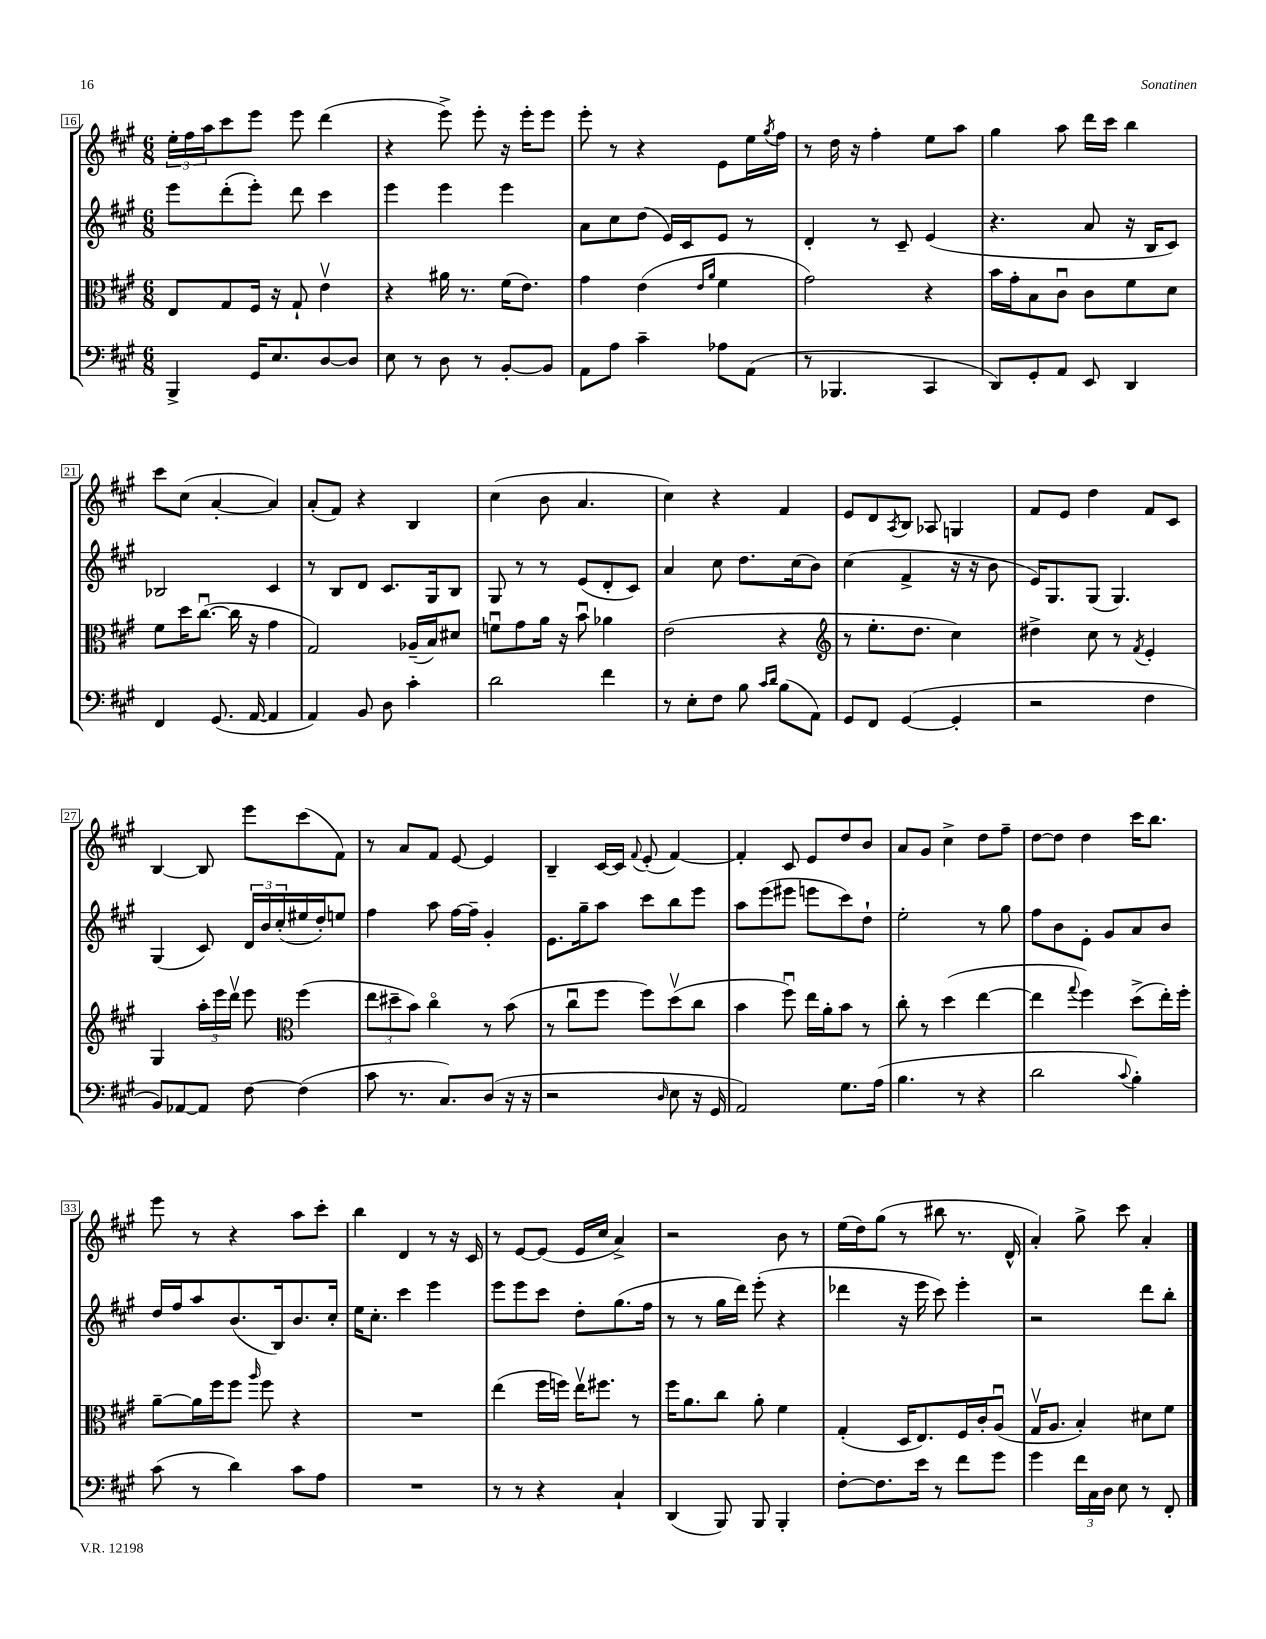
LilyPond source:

<<
\new StaffGroup <<
\new Staff = "s0" {
    \clef treble \key a \major \numericTimeSignature \time 6/8
    \tuplet 3/2 { e''16-. fis''16 a''16 } cis'''8 e'''8 e'''8 d'''4( |
    r4 e'''8->) e'''8-. r16 e'''16-. e'''8 |
    e'''8-. r8 r4 e'8 e''16 \acciaccatura { gis''8 } fis''16 |
    r8 d''16 r16 fis''4-. e''8 a''8 |
    gis''4 a''8 d'''16 cis'''16 b''4 |
    cis'''8 cis''8( a'4~-. a'4) |
    a'8-.( fis'8) r4 b4 |
    cis''4( b'8 a'4. |
    cis''4) r4 fis'4 |
    e'8 d'8 \acciaccatura { a8 } b8 aes8 g4 |
    fis'8 e'8 d''4 fis'8 cis'8 |
    b4~ b8 e'''8 cis'''8( fis'8) |
    r8 a'8 fis'8 e'8~ e'4 |
    b4-- cis'16~ cis'16 \appoggiatura { fis'8 } e'8-.( fis'4~) |
    fis'4-. cis'8 e'8 d''8 b'8 |
    a'8 gis'8 cis''4-> d''8 fis''8-- |
    d''8~ d''8 d''4 cis'''16 b''8. |
    e'''8 r8 r4 a''8 cis'''8-. |
    b''4 d'4 r8 r16 cis'16 |
    r8 e'8~ e'8( e'16 cis''16 a'4->) |
    r2 b'8 r8 |
    e''16( d''16) gis''8( r8 bis''8 r8. d'16-^ |
    a'4-.) gis''8-> cis'''8 a'4-. \bar "|." |
}
\new Staff = "s1" {
    \clef treble \key a \major \numericTimeSignature \time 6/8
    e'''8 d'''8-.( e'''8-.) d'''8 cis'''4 |
    e'''4 e'''4 e'''4 |
    a'8 cis''8 d''8( e'16) cis'16 e'8 r8 |
    d'4-. r8 cis'8-- e'4( |
    r4. a'8 r16 b16 cis'8) |
    bes2 cis'4 |
    r8 b8 d'8 cis'8. gis16 b8 |
    gis8 r8 r8 e'8( d'8-. cis'8) |
    a'4 cis''8 d''8. cis''16( b'8) |
    cis''4( fis'4-> r16 r16 b'8 |
    e'16) gis8. gis8( gis4.) |
    gis4( cis'8) \tuplet 3/2 { d'16 b'16 cis''16-.( } eis''16 d''16-.) e''8 |
    fis''4 a''8 fis''16~ fis''16-- gis'4-. |
    e'8. gis''16-- a''8 cis'''8 b''8 e'''8 |
    a''8 e'''8( eis'''8 e'''8 cis'''8) d''8-! |
    e''2-. r8 gis''8 |
    fis''8 b'8 e'8-. gis'8 a'8 b'8 |
    d''16 fis''16 a''8 b'8.( b16) b'8. cis''16-. |
    e''16 cis''8.-. cis'''4 e'''4 |
    e'''8 e'''8 cis'''8 d''8-. gis''8.( fis''16 |
    r8 r8 gis''16 d'''16) e'''8-.( r4 |
    des'''4 r16 e'''16 cis'''8) e'''4-. |
    r2 d'''8 b''8-. \bar "|." |
}
\new Staff = "s2" {
    \clef alto \key a \major \numericTimeSignature \time 6/8
    e8 gis8 fis16 r16 gis8-! e'4\upbow |
    r4 ais'16 r8. fis'16( e'8.) |
    gis'4 e'4( \grace { e'16 a'16 } fis'4 |
    gis'2) r4 |
    b'16 gis'16-. b8 cis'8\downbow cis'8 fis'8 d'8 |
    fis'8 d''16 cis''8.~\downbow( cis''16 r16 gis'4 |
    gis2) aes16--( b16) dis'8 |
    f'8\downbow gis'8 a'16 r16 b'8\downbow aes'4 |
    e'2( r4 |
    \clef treble r8 e''8.-. d''8. cis''4) |
    dis''4-> cis''8 r8 \acciaccatura { fis'8 } e'4-. |
    gis4 \tuplet 3/2 { a''16-. e'''16 d'''16\upbow } e'''8 \clef alto fis''4( |
    \tuplet 3/2 { e''8 dis''8-- b'8) } cis''4\flageolet r8 b'8( |
    r8 cis''8\downbow fis''8 fis''8) d''8\upbow( cis''8 |
    b'4 fis''8\downbow) e''16 a'16-. b'8 r8 |
    cis''8-. r8 d''4( e''4~ |
    e''4 \appoggiatura { gis''8 } fis''4) d''8->( e''16-.) fis''16-. |
    a'8~-- a'16 fis''16 fis''8 \grace { a''16 } fis''8 r4 |
    R2. |
    e''4( fis''16 f''16) e''16\upbow fis''8. r8 |
    fis''16 a'8. cis''8 a'8-. fis'4 |
    gis4-.( d16 e8.) fis16 cis'16-. a8\downbow( |
    gis16\upbow a8. b4-.) dis'8 fis'8 \bar "|." |
}
\new Staff = "s3" {
    \clef bass \key a \major \numericTimeSignature \time 6/8
    b,,4-> gis,16 e8. d8~ d8 |
    e8 r8 d8 r8 b,8~-. b,8 |
    a,8 a8 cis'4-- aes8 a,8( |
    r8 bes,,4. cis,4 |
    d,8) gis,8-. a,8 e,8 d,4 |
    fis,4 gis,8.( a,16~ a,4 |
    a,4) b,8 d8 cis'4-. |
    d'2 fis'4 |
    r8 e8-. fis8 b8 \grace { cis'16 d'16 } b8( a,8) |
    gis,8 fis,8 gis,4~( gis,4-. |
    r2 fis4 |
    b,8) aes,8~ aes,8 fis8~ fis4( |
    cis'8 r8. cis8.) d8( r16 r16 |
    r2 \grace { d16 } e8 r16 gis,16 |
    a,2) gis8. a16( |
    b4. r8 r4 |
    d'2 \appoggiatura { cis'8 } b4-.) |
    cis'8( r8 d'4) cis'8 a8 |
    R2. |
    r8 r8 r4 cis4-! |
    d,4( b,,8) b,,8 b,,4-. |
    fis8~-. fis8. e'16 r8 fis'8 gis'8 |
    gis'4 \tuplet 3/2 { fis'16 cis16 d16 } e8 r8 fis,8-. \bar "|." |
}
>>
>>
\layout { \context { \Score currentBarNumber = #16 \override BarNumber.stencil = #(make-stencil-boxer 0.1 0.3 ly:text-interface::print) } }
